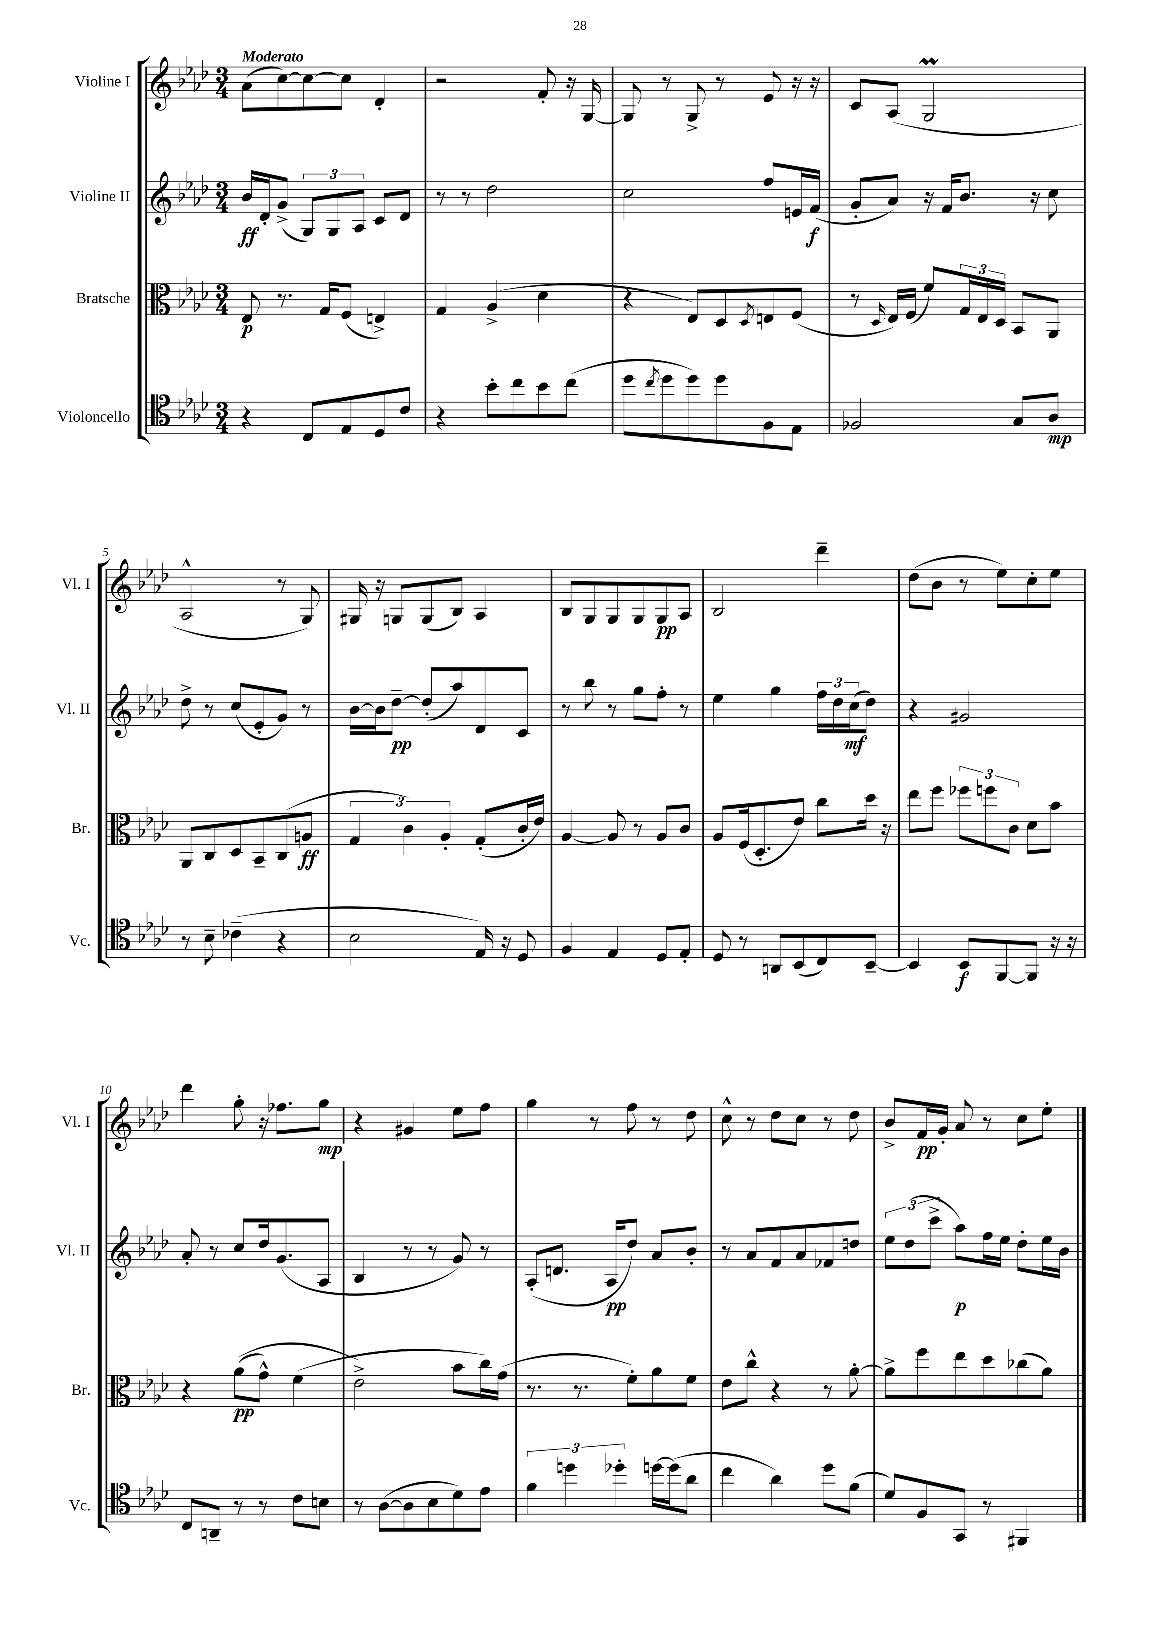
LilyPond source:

<<
\new StaffGroup <<
\new Staff = "s0" \with { instrumentName = "Violine I" shortInstrumentName = "Vl. I" } {
    \clef treble \key aes \major \numericTimeSignature \time 3/4 \tempo "Moderato"
    aes'8( c''8~) c''8~ c''8 des'4-. |
    r2 f'8-. r16 g16~ |
    g8 r8 g8-> r8 ees'8 r16 r16 |
    c'8 aes8( g2\prall |
    aes2-^ r8 g8) |
    gis16 r16 g8 g8( bes8) aes4 |
    bes8 g8 g8 g8 g8\pp aes8 |
    bes2 des'''4-- |
    des''8( bes'8 r8 ees''8) c''8-. ees''8 |
    des'''4 g''8-. r16 fes''8. g''8\mp |
    r4 gis'4 ees''8 f''8 |
    g''4 r8 f''8 r8 des''8 |
    c''8-^ r8 des''8 c''8 r8 des''8 |
    bes'8-> f'16\pp g'16-. aes'8 r8 c''8 ees''8-. \bar "|." |
}
\new Staff = "s1" \with { instrumentName = "Violine II" shortInstrumentName = "Vl. II" } {
    \clef treble \key aes \major \numericTimeSignature \time 3/4
    bes'16\ff des'16-. g'8->( \tuplet 3/2 { g8) g8 aes8 } c'8 des'8 |
    r8 r8 des''2 |
    c''2 f''8 e'16 f'16\f( |
    g'8-. aes'8) r16 f'16 bes'8. r16 c''8 |
    des''8-> r8 c''8( ees'8-. g'8) r8 |
    bes'16~ bes'16 des''8~--\pp des''8-.( aes''8) des'8 c'8 |
    r8 bes''8 r8 g''8 f''8-. r8 |
    ees''4 g''4 \tuplet 3/2 { f''16 des''16 c''16\mf( } des''8) |
    r4 gis'2 |
    aes'8-. r8 c''8 des''16 g'8.( aes8 |
    bes4 r8 r8 g'8) r8 |
    aes8-.( d'8. aes16\pp des''8) aes'8 bes'8-. |
    r8 aes'8 f'8 aes'8 fes'8 d''8 |
    \tuplet 3/2 { ees''8 des''8( c'''8-> } aes''8\p) f''16 ees''16 des''8-. ees''16 bes'16 \bar "|." |
}
\new Staff = "s2" \with { instrumentName = "Bratsche" shortInstrumentName = "Br." } {
    \clef alto \key aes \major \numericTimeSignature \time 3/4
    ees8\p r8. g16 f8( e4->) |
    g4 aes4->( des'4 |
    r4 ees8) des8 \acciaccatura { des8 } e8 f8( |
    r8 \grace { des16 } ees16) f16( f'8) \tuplet 3/2 { g16 ees16 des16 } bes,8 aes,8 |
    aes,8 c8 des8 bes,8-- c8( a8\ff |
    \tuplet 3/2 { g4 c'4) aes4-. } g8-.( c'16-. ees'16) |
    aes4~ aes8 r8 aes8 c'8 |
    aes8 f16( des8.-. ees'8) c''8 des''16 r16 |
    ees''8 f''8 \tuplet 3/2 { fes''8 f''8 c'8 } des'8 bes'8 |
    r4 aes'8\pp(\( g'8-^) f'4( |
    ees'2->\) bes'8 c''16) g'16( |
    r8. r8. f'8-.) aes'8 f'8 |
    ees'8 c''8-^ r4 r8 aes'8~-. |
    aes'8-> f''8 ees''8 des''8 ces''8( aes'8) \bar "|." |
}
\new Staff = "s3" \with { instrumentName = "Violoncello" shortInstrumentName = "Vc." } {
    \clef tenor \key aes \major \numericTimeSignature \time 3/4
    r4 c8 ees8 des8 c'8 |
    r4 bes'8-. c''8 bes'8 c''8( |
    des''8 \acciaccatura { c''8 } des''8 des''8) des''8 f8 ees8 |
    fes2 g8 aes8\mp |
    r8 bes8-- ces'4--( r4 |
    bes2 ees16) r16 des8 |
    f4 ees4 des8 ees8-. |
    des8 r8 a,8 bes,8( c8) bes,8~-- |
    bes,4 bes,8\f f,8~ f,8 r16 r16 |
    c8 a,8-- r8 r8 c'8 b8 |
    r8 aes8~( aes8 bes8 des'8) ees'8 |
    \tuplet 3/2 { f'4 d''4 des''4-. } d''16~ d''16( aes'8 |
    c''4 aes'4) des''8 f'8( |
    des'8) f8 g,8 r8 fis,4 \bar "|." |
}
>>
>>
